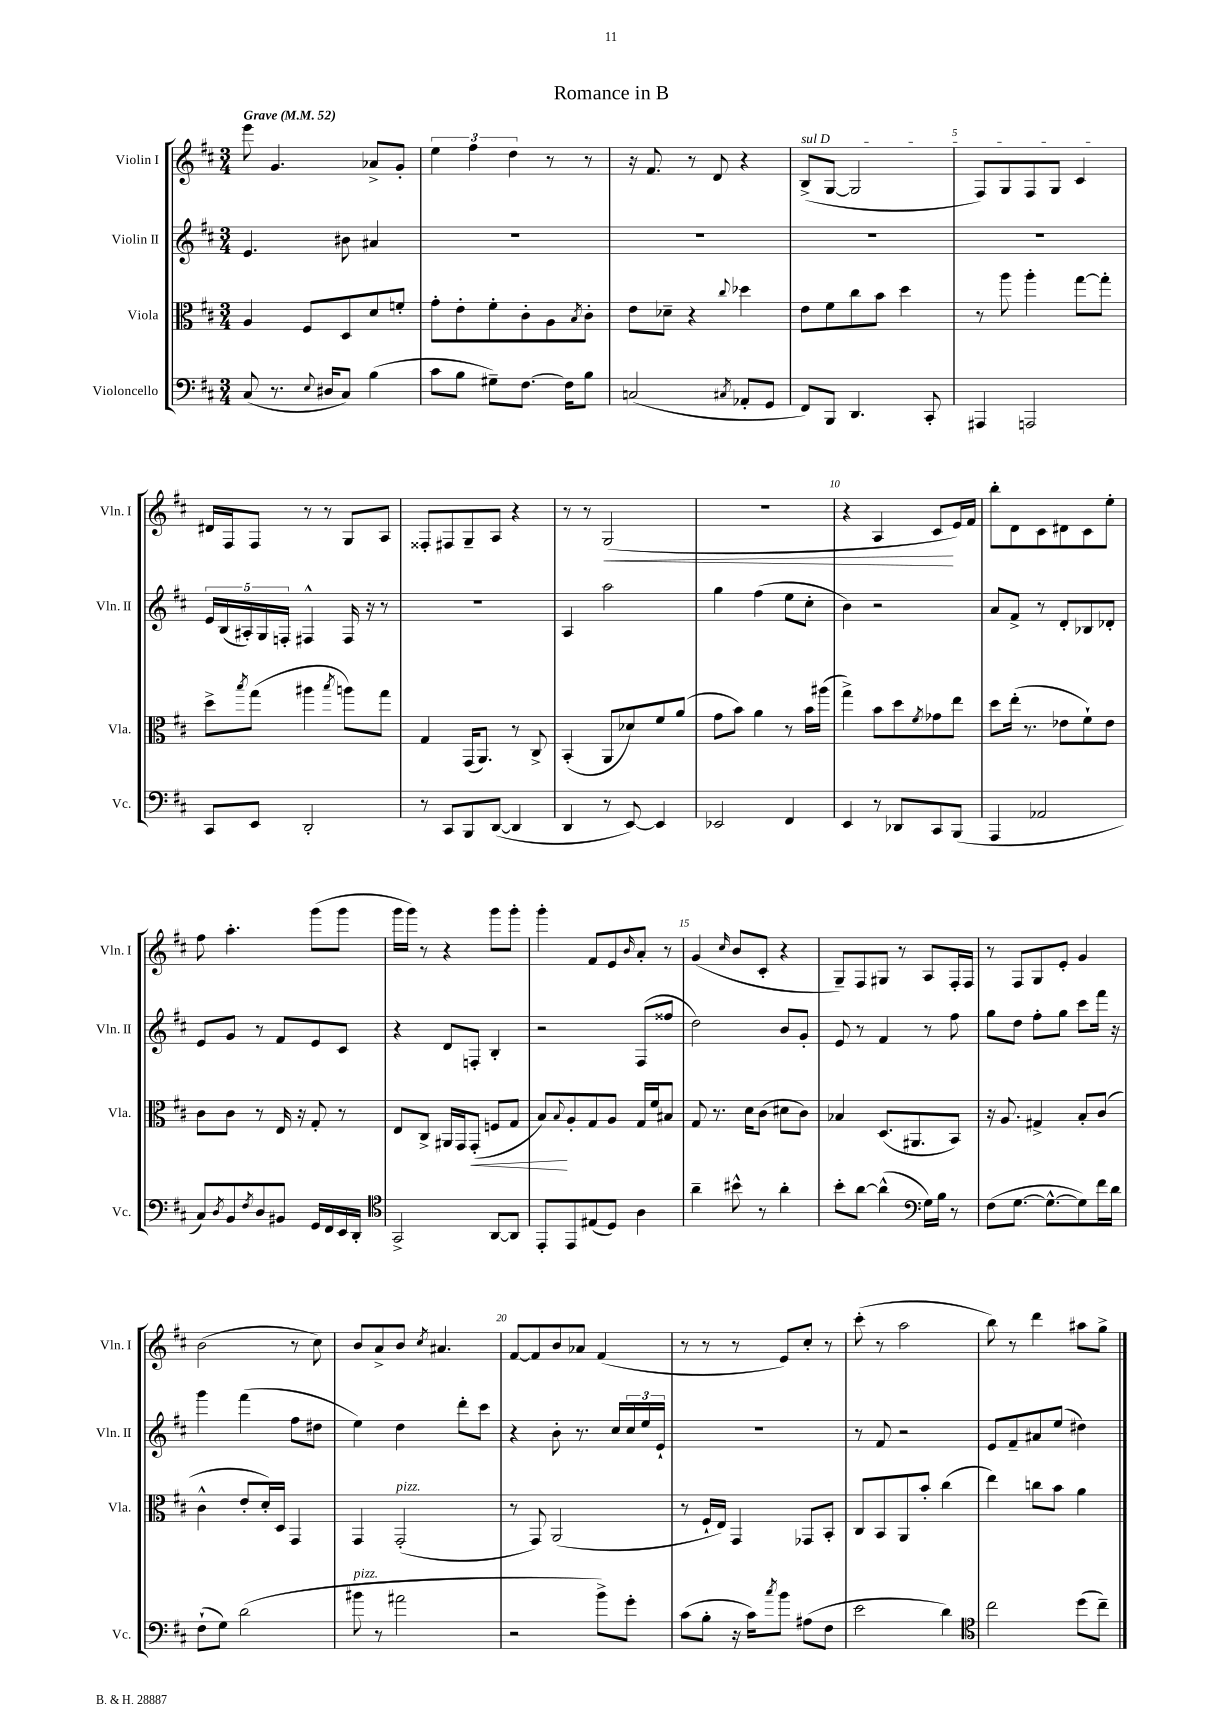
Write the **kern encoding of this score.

**kern	**kern	**dynam	**kern	**kern	**dynam
*part4	*part3	*part3	*part2	*part1	*part1
*staff4	*staff3	*staff3	*staff2	*staff1	*staff1
*I"Violoncello	*I"Viola	*	*I"Violin II	*I"Violin I	*
*I'Vc.	*I'Vla.	*	*I'Vln. II	*I'Vln. I	*
*clefF4	*clefC3	*	*clefG2	*clefG2	*
*k[f#c#]	*k[f#c#]	*	*k[f#c#]	*k[f#c#]	*
*M3/4	*M3/4	*	*M3/4	*M3/4	*
*MM52	*MM52	*	*MM52	*MM52	*
=1	=1	=1	=1	=1	=1
!	!	!	!	!LO:TX:a:B:t=Grave	!
(8C#/	4A/	.	4.e/	8eee\	.
8.r	.	.	.	4.g/	.
.	8F#/L	.	.	.	.
8qqE/	.	.	.	.	.
16D#X/KL	.	.	.	.	.
8C#/J)	8D/	.	8b#X\	.	.
(4B\	8d/	.	4a#X/	8a-X^/L	.
.	8fn'/J	.	.	8g'/J	.
=2	=2	=2	=2	=2	=2
8c#\L	8g'\L	.	2.r	6ee\	.
8B\J	8e'\	.	.	.	.
.	.	.	.	6ff#\	.
8G#X~\L)	8f#'\	.	.	.	.
.	.	.	.	6dd\	.
[8.F#\J	8c#'\	.	.	.	.
.	8A\	.	.	8r	.
16F#\KL]	.	.	.	.	.
.	8qB/	.	.	.	.
8B\J	8c#'\J	.	.	8r	.
=3	=3	=3	=3	=3	=3
(2Cn/	8e\L	.	2.r	16r	.
.	.	.	.	8.f#/	.
.	8d-X~\J	.	.	.	.
.	4r	.	.	8r	.
.	.	.	.	8d/	.
8qC#X/	8qqcc#/	.	.	.	.
8AA-X'/L	4dd-X\	.	.	4r	.
8GG/J	.	.	.	.	.
=4	=4	=4	=4	=4	=4
!	!	!	!	!LO:TX:a:i:t=sul D	!
8FF#/L)	8e\L	.	2.r	(8B^/L	.
8BBB/J	8f#\	.	.	[8G/J	.
4.DD/	8cc#\	.	.	2G/]	.
.	8b\J	.	.	.	.
.	4dd\	.	.	.	.
8CC#'/	.	.	.	.	.
=5	=5	=5	=5	=5	=5
4AAA#X/	8r	.	2.r	8F#/L)	.
.	8aa\	.	.	8G/	.
2AAAn/	4aa'\	.	.	8F#/	.
.	.	.	.	8G/J	.
.	[8gg\L	.	.	4c#/	.
.	8gg'\J]	.	.	.	.
!!LO:LB:g=z
=6	=6	=6	=6	=6	=6
8CC#/L	8dd^\L	.	20e/LL	16d#X/LL	.
.	.	.	(20B/	.	.
.	.	.	.	16F#/J	.
.	.	.	20A#X'/)	.	.
.	8qbb/	.	.	.	.
8EE/J	(8gg\J	.	.	8F#/J	.
.	.	.	20G/	.	.
.	.	.	20Fn'/JJ	.	.
2DD'/	4aa#X\	.	4F#X^^/	8r	.
.	.	.	.	8r	.
.	8qbb/	.	.	.	.
.	8aan\L)	.	16F#/	8G/L	.
.	.	.	16r	.	.
.	8gg\J	.	8r	8A/J	.
=7	=7	=7	=7	=7	=7
8r	4G/	.	2.r	8F##X'/L	.
8CC#/L	.	.	.	8F#X/	.
8BBB/	(16GG/KL	.	.	8G~/	.
.	8.AA/J)	.	.	.	.
([8DD/J	.	.	.	8A/J	.
4DD/]	8r	.	.	4r	.
.	8C#^/	.	.	.	.
=8	=8	=8	=8	=8	=8
4DD/	(4BB'/	.	4A/	8r	.
.	.	.	.	8r	.
!	!	!	!	!	!LO:HP:b
8r	8AA/L	.	2aa\	(2G/	<
[8EE/)	8d-X/)	.	.	.	.
4EE/]	8f#/	.	.	.	.
.	(8a/J	.	.	.	.
=9	=9	=9	=9	=9	=9
2EE-X/	8g\L	.	4gg\	2.r	.
.	8b\J)	.	.	.	.
.	4a\	.	(4ff#\	.	.
4FF#/	8r	.	8ee\L	.	.
.	16b\LL	.	8cc#'\J	.	.
.	(16aa#X\JJ	.	.	.	.
=10	=10	=10	=10	=10	=10
4EE/	4gg^\)	.	4b\)	4r	.
8r	8b\L	.	2r	4A/	.
8DD-X/L	8dd\	.	.	.	.
.	8qf#/	.	.	.	.
8CC#/	8g-X\	.	.	8c#/L	.
(8BBB/J	8ee\J	.	.	16e/L)	[
.	.	.	.	16f#/JJ	.
=11	=11	=11	=11	=11	=11
4AAA/	8dd\L	.	8a/L	8bb'\L	.
.	(16ee'\Jk	.	8f#^/J	8d\	.
.	8.r	.	.	.	.
2AA-X/	.	.	8r	8c#\	.
.	8e-X\L	.	8d'/L	8d#X\	.
.	8f#`\)	.	8B-X/	8c#\	.
.	8e-\J	.	8d-X'/J	8ee'\J	.
!!LO:LB:g=z
=12	=12	=12	=12	=12	=12
8C#/L)	8c#\L	.	8e/L	8ff#\	.
8qD/	.	.	.	.	.
8BB/	8c#\J	.	8g/J	4.aa'\	.
8qF#/	.	.	.	.	.
8D/	8r	.	8r	.	.
8BB#X/J	16E/	.	8f#/L	.	.
.	16r	.	.	.	.
16GG/LL	8G'/	.	8e/	(8ggg\L	.
16FF#/	.	.	.	.	.
16EE/	8r	.	8c#/J	8ggg\J	.
16DD'/JJ	.	.	.	.	.
=13	=13	=13	=13	=13	=13
*clefC4	*	*	*	*	*
2GG^/	8E/L	.	4r	16ggg\LL	.
.	.	.	.	16ggg\JJ)	.
.	8C#^/J	.	.	8r	.
.	16AA#X/LL	.	8d/L	4r	.
.	16GG/J	.	.	.	.
!	!	!LO:HP:b	!	!	!
.	(8GG'/J	<	8Fn'/J	.	.
[8AA/L	8Fn/L	.	4B'/	8ggg\L	.
8AA/J]	8G/J	.	.	8ggg'\J	.
=14	=14	=14	=14	=14	=14
8EE'/L	8B/L)	.	2r	4ggg'\	.
.	8qqB/	.	.	.	.
8EE/	8A'/	[	.	.	.
(8E#X/	8G/	.	.	8f#/L	.
8D/J)	8A/J	.	.	8e/	.
.	.	.	.	16qqb/	.
4A\	16G/LL	.	(8F#/L	8a'/J	.
.	16f#/J	.	.	.	.
.	8B#X/J	.	8ff##X/J	8r	.
=15	=15	=15	=15	=15	=15
4a~\	8G/	.	2dd\)	(4g/	.
.	8.r	.	.	.	.
.	.	.	.	16qqcc#/	.
8b#X^^\	.	.	.	8b/L	.
.	16d\KL	.	.	.	.
8r	(8c#\J	.	.	8c#'/J	.
4a'\	8d#X\L	.	8b/L	4r	.
.	8c#\J)	.	8g'/J	.	.
=16	=16	=16	=16	=16	=16
8b'\L	4B-X/	.	8e/	8G~/L)	.
[8a\J	.	.	8r	8F#/	.
(4a^^\]	(8.D/L	.	4f#/	8G#X/J	.
.	.	.	.	8r	.
.	8.AA#X/	.	.	.	.
*clefF4	*	*	*	*	*
16G\LL)	.	.	8r	8A/L	.
16B\JJ	.	.	.	.	.
8r	8BB/J)	.	8ff#\	16F#'/L	.
.	.	.	.	16F#/JJ	.
=17	=17	=17	=17	=17	=17
(8F#\L	16r	.	8gg\L	8r	.
.	8.A/	.	.	.	.
[8.G\J	.	.	8dd\J	8F#/L	.
.	4G#X^/	.	8ff#'\L	8G/	.
8.G^^\L_	.	.	.	.	.
.	.	.	8gg\J	8e'/J	.
8G\])	8B'/L	.	8ccc#\L	4g/	.
16f#\L	(8c#/J	.	16fff#\Jk	.	.
16d\JJ	.	.	16r	.	.
!!LO:LB:g=z
=18	=18	=18	=18	=18	=18
(8F#`\L	4c#^^\	.	4ggg\	(2b\	.
8G\J)	.	.	.	.	.
(2d\	8e'/L	.	(4fff#\	.	.
.	16d'/L)	.	.	.	.
.	16D/JJ	.	.	.	.
.	4GG/	.	8ff#\L	8r	.
.	.	.	8dd#X\J	8cc#\)	.
=19	=19	=19	=19	=19	=19
!LO:TX:a:i:t=pizz.	!	!	!	!	!
8b#X\	4GG/	.	4ee\)	8b/L	.
8r	.	.	.	8a^/	.
!	!LO:TX:a:i:t=pizz.	!	!	!	!
2a#X\	(2GG'/	.	4dd\	8b/J	.
.	.	.	.	8qcc#/	.
.	.	.	.	4.a#X/	.
.	.	.	8ddd'\L	.	.
.	.	.	8ccc#\J	.	.
=20	=20	=20	=20	=20	=20
2r	8r	.	4r	[8f#/L	.
.	8GG/)	.	.	8f#/]	.
.	(2AA/	.	8b'\	8b/	.
.	.	.	8.r	8a-X/J	.
8b^\L)	.	.	.	(4f#/	.
.	.	.	16cc#/LL	.	.
8g'\J	.	.	24cc#/	.	.
.	.	.	24ee/	.	.
.	.	.	24e`/JJ	.	.
=21	=21	=21	=21	=21	=21
(8c#\L	8r	.	2.r	8r	.
8B'\J	16F#`/LL	.	.	8r	.
.	16E/JJ)	.	.	.	.
16r	4GG/	.	.	8r	.
16c#\KL)	.	.	.	.	.
8qcc#/	.	.	.	.	.
8b\J	.	.	.	8e/L)	.
(8A#X\L	8GG-X/L	.	.	8cc#'/J	.
8F#\J	8BB'/J	.	.	8r	.
=22	=22	=22	=22	=22	=22
2e\	8C#/L	.	8r	(8ccc#'\	.
.	8BB/	.	8f#/	8r	.
.	8AA/	.	2r	2aa\	.
.	8b'/J	.	.	.	.
4d\)	(4cc#\	.	.	.	.
=23	=23	=23	=23	=23	=23
*clefC4	*	*	*	*	*
2cc#\	4ee\)	.	8e/L	8bb\)	.
.	.	.	8f#~/	8r	.
.	8ccn\L	.	8a#X/	4ddd\	.
.	8b\J	.	(8ee/J	.	.
(8dd\L	4a\	.	4dd#X\)	8aa#X\L	.
8cc#~\J)	.	.	.	8gg^\J	.
==	==	==	==	==	==
*-	*-	*-	*-	*-	*-
